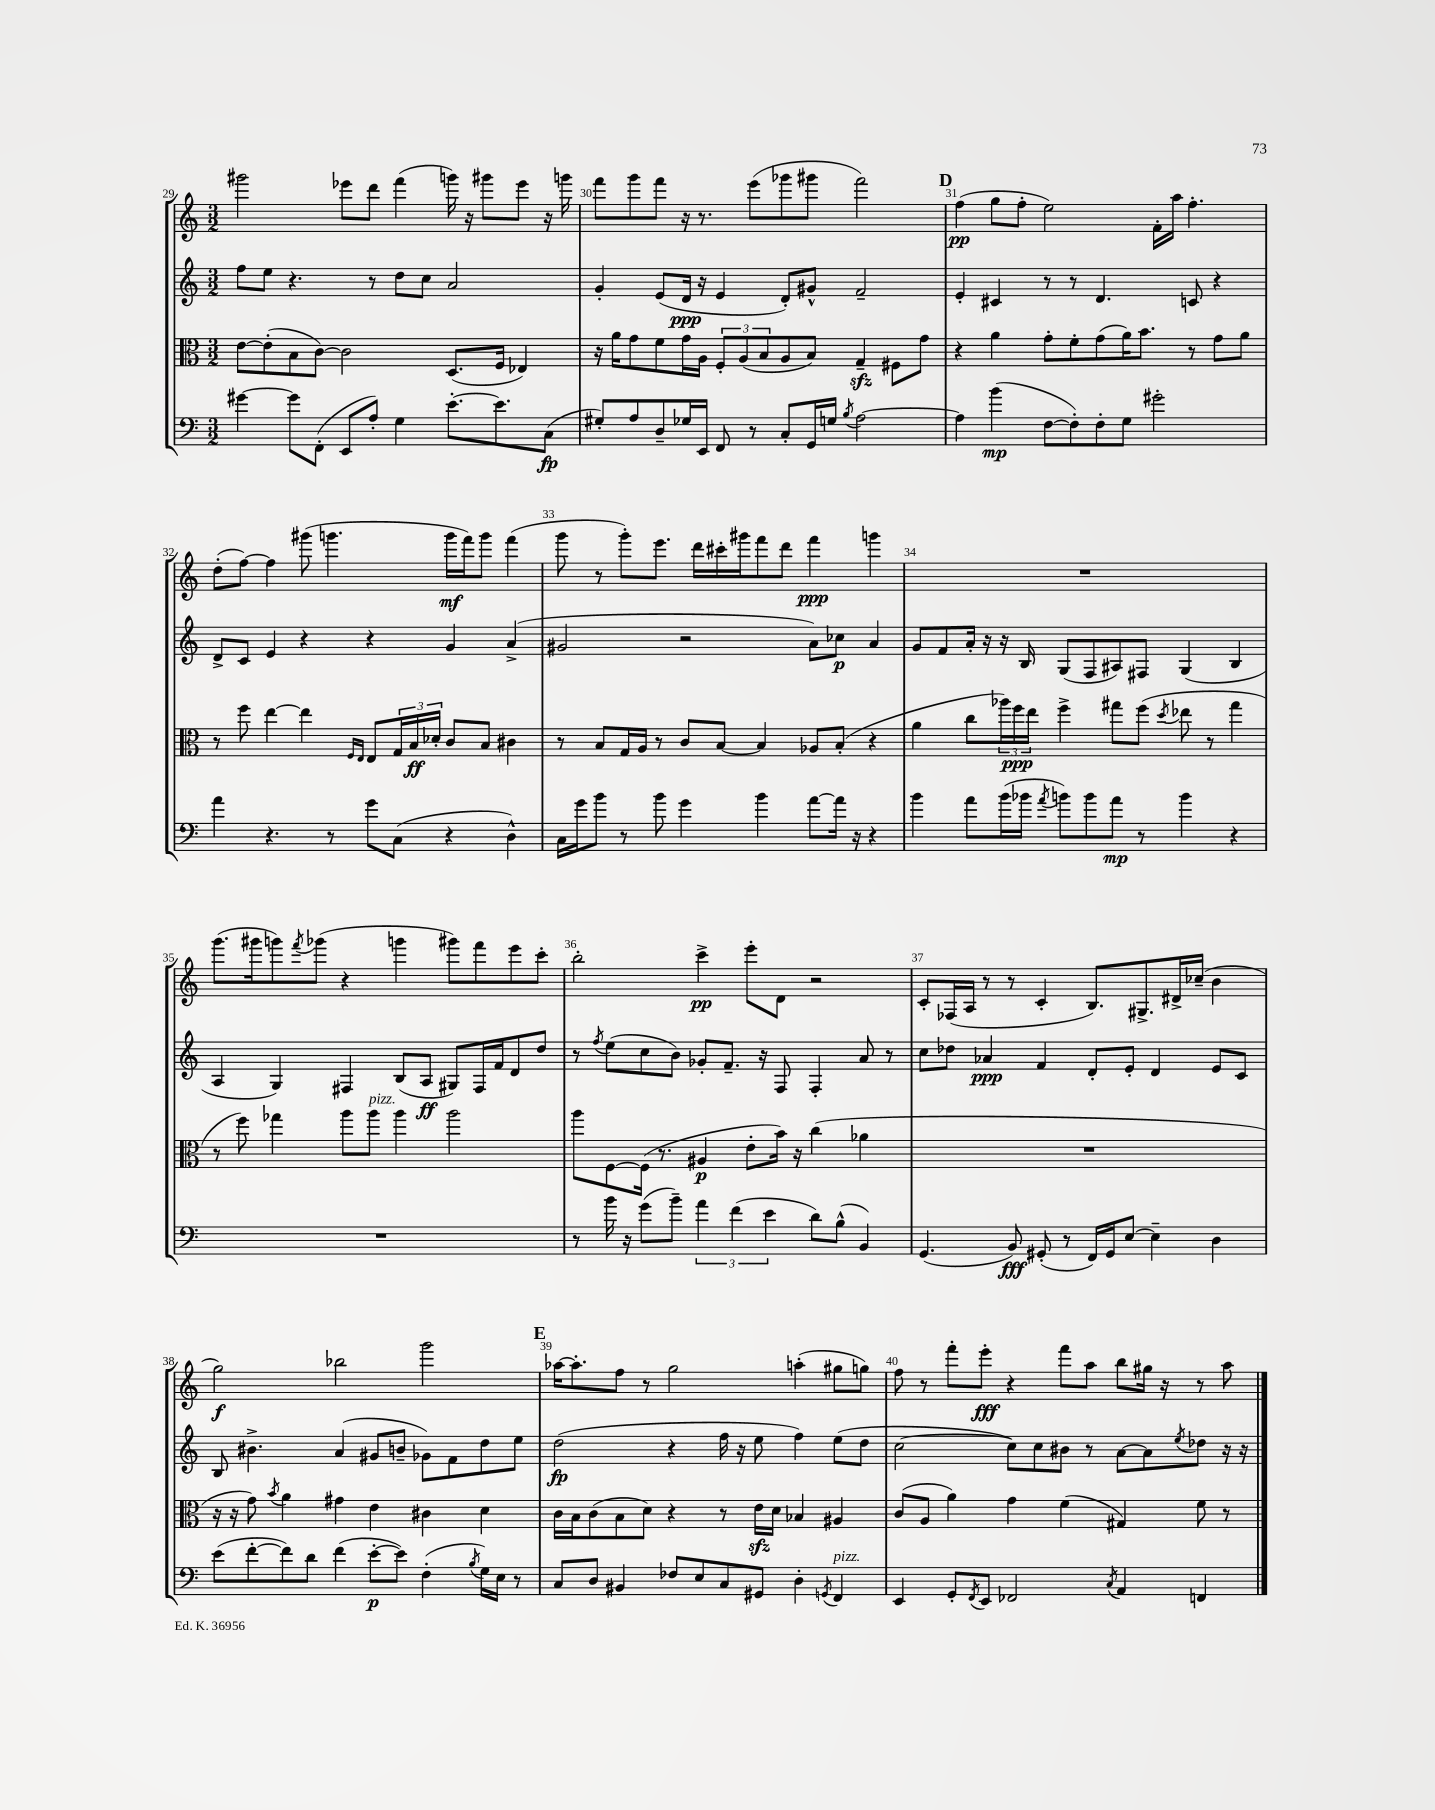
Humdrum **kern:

**kern	**dynam	**kern	**dynam	**kern	**dynam	**kern	**dynam
*part4	*part4	*part3	*part3	*part2	*part2	*part1	*part1
*staff4	*staff4	*staff3	*staff3	*staff2	*staff2	*staff1	*staff1
*clefF4	*	*clefC3	*	*clefG2	*	*clefG2	*
*k[]	*	*k[]	*	*k[]	*	*k[]	*
*M3/2	*	*M3/2	*	*M3/2	*	*M3/2	*
=29	=29	=29	=29	=29	=29	=29	=29
[4g#X\	.	[8e\L	.	8ff\L	.	2ggg#X\	.
.	.	(8e'\]	.	8ee\J	.	.	.
8g#\L]	.	8B\	.	4.r	.	.	.
(8FF'\J	.	[8c\J)	.	.	.	.	.
8EE/L	.	2c\]	.	.	.	8eee-X\L	.
8A'/J)	.	.	.	8r	.	8ddd\J	.
4G\	.	.	.	8dd\L	.	(4fff\	.
.	.	.	.	8cc\J	.	.	.
[8.e'\L	.	(8.D/L	.	2a/	.	16gggn\)	.
.	.	.	.	.	.	16r	.
.	.	.	.	.	.	8ggg#X\L	.
8.e\]	.	16F/Jk	.	.	.	.	.
.	.	4E-X/)	.	.	.	8eee-\J	.
(8C\J	fp	.	.	.	.	16r	.
.	.	.	.	.	.	16gggn\	.
=30	=30	=30	=30	=30	=30	=30	=30
8G#X'/L)	.	16r	.	4g'/	.	8fff\L	.
.	.	16a\KL	.	.	.	.	.
8A/	.	8g\	.	.	.	8ggg\	.
8D~/	.	8f\	.	(8e/L	.	8fff\J	.
16G-X/L	.	16g\L	.	16d/Jk	ppp	16r	.
16EE/JJ	.	16A\JJ	.	16r	.	8.r	.
8FF/	.	12F'/L	.	4e/	.	.	.
.	.	(12A/	.	.	.	.	.
8r	.	.	.	.	.	(8eee\L	.
.	.	12B/	.	.	.	.	.
8C'/L	.	8A/	.	8d'/L)	.	8ggg-X\	.
16GG/L	.	8B/J)	.	8g#X^^/J	.	8ggg#X\J	.
16Gn/JJ	.	.	.	.	.	.	.
8qB/	.	.	.	.	.	.	.
[2A\	.	4Gzz~/	.	2f~/	.	2fff\)	.
.	.	8F#X\L	.	.	.	.	.
.	.	8g\J	.	.	.	.	.
!!LO:REH:place=s1:t=D
=31	=31	=31	=31	=31	=31	=31	=31
4A\]	.	4r	.	4e'/	.	(4ff\	pp
(4b\	mp	4a\	.	4c#X/	.	8gg\L	.
.	.	.	.	.	.	8ff'\J	.
[8F\L	.	8g'\L	.	8r	.	2ee\)	.
8F'\])	.	8f'\	.	8r	.	.	.
8F'\	.	(8g\	.	4.d/	.	.	.
8G\J	.	16a\K)	.	.	.	.	.
.	.	8.b\J	.	.	.	.	.
2g#X'\	.	.	.	.	.	16f'\LL	.
.	.	.	.	.	.	16aa\JJ	.
.	.	8r	.	8cn/	.	4.ff'\	.
.	.	8g\L	.	4r	.	.	.
.	.	8a\J	.	.	.	.	.
!!LO:LB:g=z
=32	=32	=32	=32	=32	=32	=32	=32
4a\	.	8r	.	8d^/L	.	(8dd'\L	.
.	.	8ff\	.	8c/J	.	[8ff\J)	.
4.r	.	[4ee\	.	4e/	.	4ff\]	.
.	.	4ee\]	.	4r	.	(8ggg#X\	.
8r	.	.	.	.	.	4.gggn\	.
.	.	16qqF/LL	.	.	.	.	.
.	.	16qqE/JJ	.	.	.	.	.
8g\L	.	8E/L	.	4r	.	.	.
(8C\J	.	24G/L	.	.	.	.	.
.	.	24B/	ff	.	.	.	.
.	.	24d-X'/JJ	.	.	.	.	.
4r	.	8c/L	.	4g/	.	16ggg\LL	mf
.	.	.	.	.	.	16fff\J)	.
.	.	8B/J	.	.	.	8ggg\J	.
4D^^\)	.	4c#X\	.	(4a^/	.	(4fff\	.
=33	=33	=33	=33	=33	=33	=33	=33
16C\LL	.	8r	.	2g#X/	.	8ggg\	.
16g\J	.	.	.	.	.	.	.
8b\J	.	8B/L	.	.	.	8r	.
8r	.	16G/L	.	.	.	8ggg'\L)	.
.	.	16A/JJ	.	.	.	.	.
8b\	.	8r	.	.	.	8.eee\J	.
4g\	.	8c/L	.	2r	.	.	.
.	.	.	.	.	.	16ddd\LL	.
.	.	[8B/J	.	.	.	16ccc#X'\	.
.	.	.	.	.	.	16ggg#X\J	.
4b\	.	4B/]	.	.	.	8fff\	.
.	.	.	.	.	.	8ddd\J	.
[8a\L	.	8A-X/L	.	8a\L)	.	4fff\	ppp
16a\Jk]	.	(8B'/J	.	8cc-X\J	p	.	.
16r	.	.	.	.	.	.	.
4r	.	4r	.	4a/	.	4gggn\	.
=34	=34	=34	=34	=34	=34	=34	=34
4b\	.	4a\	.	8g/L	.	1.r	.
.	.	.	.	8f/	.	.	.
8a\L	.	8cc\L	.	16a'/Jk	.	.	.
.	.	.	.	16r	.	.	.
(16b\L	.	24aa-X\L)	.	16r	.	.	.
.	.	24ff\	ppp	.	.	.	.
16b-X\JJ	.	.	.	16B/	.	.	.
.	.	24ee\JJ	.	.	.	.	.
8qa/	.	.	.	.	.	.	.
8bn\L)	.	4ff^\	.	(8G/L	.	.	.
8b\	.	.	.	8F/	.	.	.
8a\J	mp	8gg#X\L	.	8A#X/)	.	.	.
8r	.	(8ff\J	.	8F#X/J	.	.	.
.	.	8qdd/	.	.	.	.	.
4b\	.	8ee-X\	.	(4G/	.	.	.
.	.	8r	.	.	.	.	.
4r	.	4gg#\	.	4B/	.	.	.
!!LO:LB:g=z
=35	=35	=35	=35	=35	=35	=35	=35
1.r	.	8r	.	4A/	.	(8.ggg\L	.
.	.	8ff\)	.	.	.	.	.
.	.	.	.	.	.	16ggg#X\k	.
.	.	4gg-X\	.	4G/)	.	8gggn\)	.
.	.	.	.	.	.	8qfff/	.
.	.	.	.	.	.	(8ggg-X\J	.
.	.	8aa\L	.	4F#X/	.	4r	.
!	!	!LO:TX:a:i:t=pizz.	!	!	!	!	!
.	.	8aa\J	.	.	.	.	.
.	.	4aa\	.	(8B/L	.	4gggn\	.
.	.	.	.	8A/J	ff	.	.
.	.	2aa\	.	8G#X/L)	.	8ggg#X\L)	.
.	.	.	.	16F#/L	.	8fff\	.
.	.	.	.	16f/J	.	.	.
.	.	.	.	8d/	.	8eee\	.
.	.	.	.	8dd/J	.	8ccc'\J	.
=36	=36	=36	=36	=36	=36	=36	=36
8r	.	8aa\L	.	8r	.	2bb'\	.
.	.	.	.	8qff/	.	.	.
16b\	.	[8F\	.	(8ee\L	.	.	.
16r	.	.	.	.	.	.	.
(8g\L	.	(16F\Jk]	.	8cc\	.	.	.
.	.	8.r	.	.	.	.	.
8b~\J)	.	.	.	8b\J)	.	.	.
6a\	.	4A#X/	p	8g-X'/L	.	4ccc^\	pp
.	.	.	.	8.f~/J	.	.	.
(6f\	.	.	.	.	.	.	.
.	.	8e'\L	.	.	.	8eee'\L	.
.	.	.	.	16r	.	.	.
6e\	.	.	.	.	.	.	.
.	.	16b\Jk)	.	8F/	.	8d\J	.
.	.	16r	.	.	.	.	.
8d\L)	.	(4cc\	.	4F'/	.	2r	.
(8B^^\J	.	.	.	.	.	.	.
4BB/)	.	4a-X\	.	8a/	.	.	.
.	.	.	.	8r	.	.	.
=37	=37	=37	=37	=37	=37	=37	=37
(4.GG/	.	1.r	.	8cc\L	.	8c'/L	.
.	.	.	.	8dd-X\J	.	(16F-X/L	.
.	.	.	.	.	.	16A/JJ	.
.	.	.	.	4a-X/	ppp	8r	.
8BB/)	fff	.	.	.	.	8r	.
(8GG#X'/	.	.	.	4f/	.	4c'/	.
8r	.	.	.	.	.	.	.
16FF/LL)	.	.	.	8d'/L	.	8.B/L)	.
16GG#/J	.	.	.	.	.	.	.
[8E/J	.	.	.	8e'/J	.	.	.
.	.	.	.	.	.	8.G#X^/	.
4E~\]	.	.	.	4d/	.	.	.
.	.	.	.	.	.	16d#X^/L	.
.	.	.	.	.	.	(16cc-X~/JJ	.
4D\	.	.	.	8e/L	.	4b\	.
.	.	.	.	8c/J	.	.	.
!!LO:LB:g=z
=38	=38	=38	=38	=38	=38	=38	=38
(8e\L	.	16r	.	8B/	.	2gg\)	f
.	.	16r	.	.	.	.	.
[8f'\	.	8g\)	.	4.b#X^\	.	.	.
.	.	8qb/	.	.	.	.	.
8f\])	.	4a\	.	.	.	.	.
8d\J	.	.	.	.	.	.	.
(4f\	.	4g#X\	.	(4a/	.	2bb-X\	.
[8e'\L	p	4e\	.	8g#X/L	.	.	.
8e\J])	.	.	.	8bn~/J	.	.	.
(4F'\	.	4c#X\	.	8g-X\L)	.	2ggg\	.
.	.	.	.	8f\	.	.	.
8qB/	.	.	.	.	.	.	.
16G\LL)	.	4d\	.	8dd\	.	.	.
16E\JJ	.	.	.	.	.	.	.
8r	.	.	.	8ee\J	.	.	.
!!LO:REH:place=s1:t=E
=39	=39	=39	=39	=39	=39	=39	=39
8C/L	.	16c\LL	.	(2dd\	fp	[16aa-X\KL	.
.	.	16B\J	.	.	.	8.aa-'\]	.
8D/J	.	(8c\	.	.	.	.	.
4BB#X/	.	8B\	.	.	.	8ff\J	.
.	.	8d\J)	.	.	.	8r	.
8F-X/L	.	4r	.	4r	.	2gg\	.
8E/	.	.	.	.	.	.	.
8C/	.	8r	.	16ff\	.	.	.
.	.	.	.	16r	.	.	.
8GG#X/J	.	16ezz\LL	.	8ee\	.	.	.
.	.	16d\JJ	.	.	.	.	.
4D'\	.	4B-X/	.	4ff\)	.	(4aan'\	.
8qGGn/	.	.	.	.	.	.	.
!LO:TX:a:i:t=pizz.	!	!	!	!	!	!	!
4FF/	.	4A#X/	.	(8ee\L	.	8gg#X\L	.
.	.	.	.	8dd\J	.	8ggn\J)	.
=40	=40	=40	=40	=40	=40	=40	=40
4EE/	.	(8c/L	.	[2cc\	.	8ff\	.
.	.	8A/J	.	.	.	8r	.
8GG'/L	.	4a\)	.	.	.	8fff'\L	.
8qFF/	.	.	.	.	.	.	.
8EE/J	.	.	.	.	.	8eee'\J	fff
2FF-X/	.	4g\	.	8cc\L])	.	4r	.
.	.	.	.	8cc\	.	.	.
.	.	(4f\	.	8b#X\J	.	8fff\L	.
.	.	.	.	8r	.	8aa\J	.
8qC/	.	.	.	.	.	.	.
4AA/	.	4G#X/)	.	[8a\L	.	8bb\L	.
.	.	.	.	8a\]	.	16gg#X\Jk	.
.	.	.	.	.	.	16r	.
.	.	.	.	8qee/	.	.	.
4FFn/	.	8f\	.	8dd-X\J	.	8r	.
.	.	8r	.	16r	.	8aa\	.
.	.	.	.	16r	.	.	.
==	==	==	==	==	==	==	==
*-	*-	*-	*-	*-	*-	*-	*-
